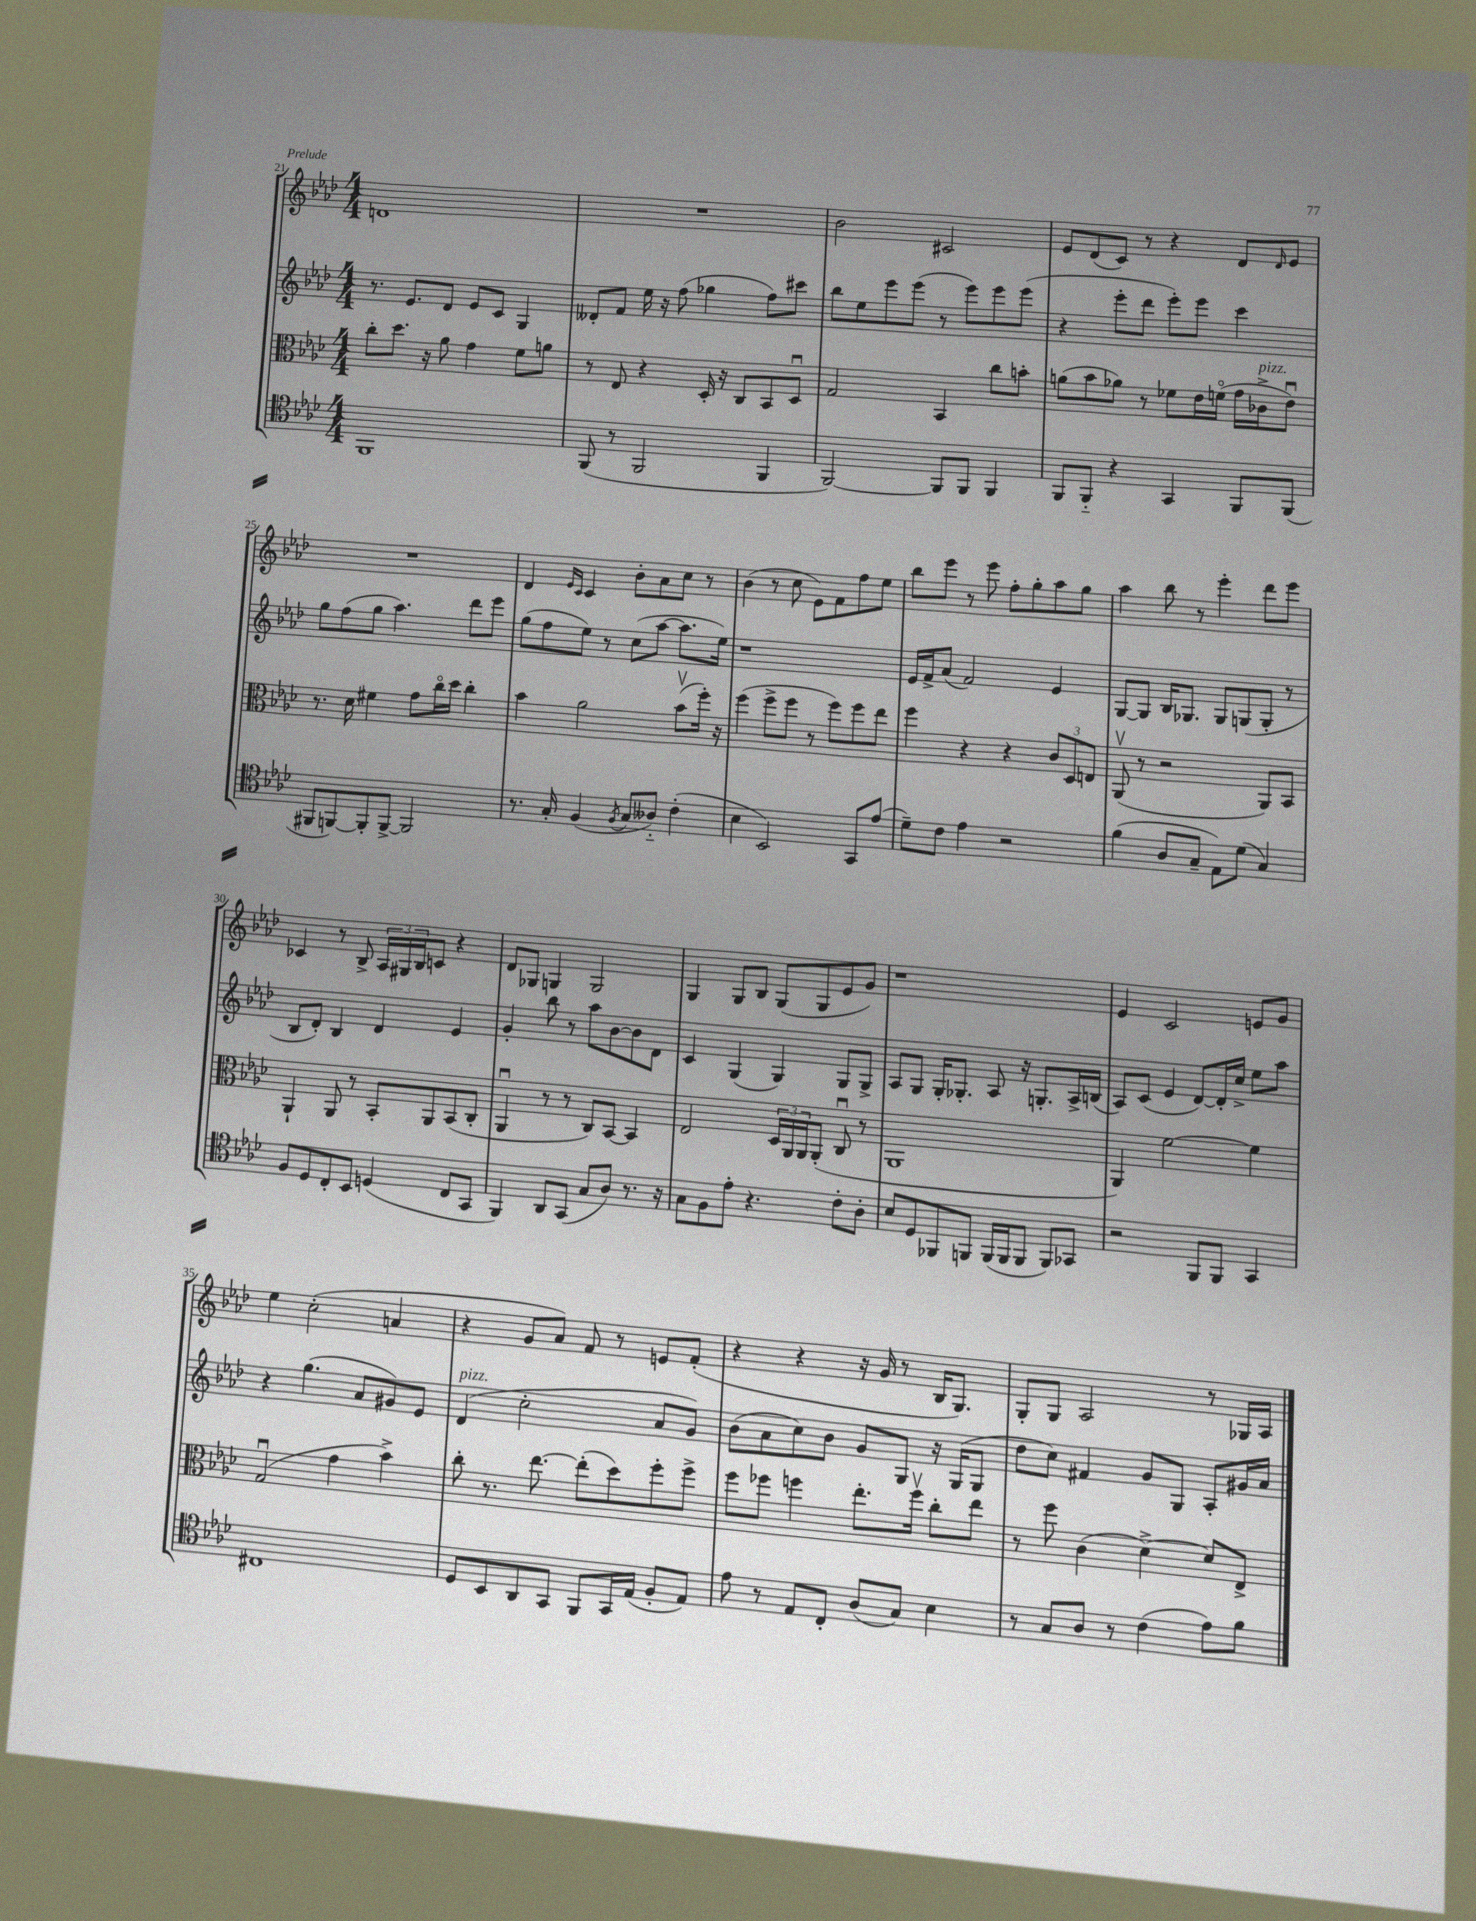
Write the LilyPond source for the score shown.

<<
\new StaffGroup <<
\new Staff = "s0" {
    \clef treble \key aes \major \numericTimeSignature \time 4/4
    d'1 |
    R1 |
    bes'2 cis'2 |
    ees'8 des'8( c'8) r8 r4 des'8 \grace { des'16 } ees'8 |
    R1 |
    des'4 \grace { ees'16 c'16 } c'4 bes'8-. aes'8 c''8 r8 |
    bes'4( r8 c''8 ees'8) f'8 f''8 ees''8 |
    bes''8 ees'''8 r8 ees'''8 f''8-. g''8-. aes''8 g''8 |
    aes''4 bes''8 r8 ees'''4-. des'''8 ees'''8 |
    ces'4 r8 bes8-> \tuplet 3/2 { aes16 gis16 bes16 } c'8 r4 |
    des'8 ges8 g4 g2 |
    g4 g8 bes8 g8( g8 ees'8 g'8) |
    r1 |
    ees'4 c'2 e'8 g'8 |
    ees''4 c''2-.( a'4 |
    r4 g'8 aes'8) f'8 r8 e'8 f'8-.( |
    r4 r4 r16 g'16 r8 bes16 g8.) |
    g8-. g8 aes2 r8 ges16 aes16 \bar "|." |
}
\new Staff = "s1" {
    \clef treble \key aes \major \numericTimeSignature \time 4/4
    r8. ees'8. des'8 ees'8 c'8 g4 |
    deses'8-. f'8 ees''16 r16 f''8( ges''4 f''8) cis'''8 |
    bes''8 ees''8 ees'''8 ees'''8( r8 ees'''8) ees'''8 ees'''8( |
    r4 ees'''8-. des'''8 ees'''8-.) ees'''8 c'''4 |
    g''8 f''8( g''8 aes''4.) des'''8 ees'''8 |
    g''8( f''8 ees''8) r8 c''8( aes''8~ aes''8. ees''16) |
    r1 |
    ees'16 f'16-> aes'8( f'2) ees'4 |
    g8~ g8 bes16 ges8. ges8 g8( g8-. r8 |
    bes8 des'8-.) bes4 des'4 ees'4 |
    g'4-. bes''8 r8 aes''8 bes'8~ bes'8 des'8 |
    c'4 g4( g4) g8 g8-> |
    aes8 g8 g16-. ges8.-. aes8 r16 g8.-. aes16-> b16( |
    aes8) c'8( ees'4 des'8~) des'16-. c''16-> ees''8 aes''8 |
    r4 g''4.( aes'8 gis'8) ees'8 |
    des'4^\markup { \italic "pizz." }( c''2-. aes'8 g'8) |
    bes'8( aes'8 c''8) bes'8 g'8 g8 r16 g16( g8 |
    des''8 c''8) fis'4 g'8 g8 aes8-. gis'16 aes'16 \bar "|." |
}
\new Staff = "s2" {
    \clef alto \key aes \major \numericTimeSignature \time 4/4
    c''8-. des''8. r16 aes'8 g'4 f'8 a'8 |
    r8 ees8 r4 des16-. r16 c8 bes,8 des8\downbow |
    g2 bes,4 c''8 b'8-. |
    a'8( bes'8 aes'8) r8 fes'8 ees'16 f'16\flageolet( g'16 ces'16->^\markup { \italic "pizz." } ees'8\downbow) |
    r8. des'16 fis'4 g'8 c''16\flageolet des''16 c''4-. |
    bes'4 aes'2 bes'8\upbow( f''16-.) r16 |
    f''4( f''8-> f''8 r8 f''8) f''8 ees''8 |
    f''4 r4 r4 \tuplet 3/2 { c'8 des8 e8 } |
    aes,8\upbow( r8 r2 aes,8) bes,8 |
    aes,4-! aes,8 r8 bes,8-. aes,8 bes,8( c8-. |
    aes,4\downbow r8 r8 c8) bes,8~ bes,4 |
    ees2 \tuplet 3/2 { des16 aes,16 aes,16 } aes,8-.( c8\downbow r8 |
    aes,1 |
    aes,4) f'2~ f'4 |
    g2\downbow( g'4 bes'4->) |
    c''8-. r8. ees''8.~ ees''8-.( des''8) f''8-. f''8-> |
    f''8 fes''8 f''4 ees''8.-. f''16\upbow c''8-. ees''8 |
    r8 f''8 c'4( des'4~->) des'8 ees8-> \bar "|." |
}
\new Staff = "s3" {
    \clef tenor \key aes \major \numericTimeSignature \time 4/4
    f,1 |
    f,8( r8 f,2 f,4 |
    f,2~) f,8 f,8 f,4 |
    f,8 f,8-_ r4 g,4 f,8 f,8( |
    fis,8 f,8~) f,8-. f,8~-> f,2 |
    r8. g16-. f4( \acciaccatura { f8 } g8 aeses8-_) c'4-.( |
    bes4 bes,2) g,8 ees'8( |
    des'8--) c'8 ees'4 r2 |
    f'4( aes8 g8-- ees8) des'8( g4) |
    f8 des8 c8-. bes,8 d4( c8 g,8 |
    f,4) aes,8 g,8( g8 aes8) r8. r16 |
    g8 f8 ees'8-. r4. c'8-. aes8-. |
    bes8 des8 fes,8 f,8 f,16( f,16 f,8 f,8) ges,8 |
    r2 f,8 f,8 g,4 |
    cis1 |
    des8 bes,8 aes,8 g,8 f,8 g,16 ees16( f8-. ees8) |
    ees'8 r8 ees8 c8-. aes8( g8) bes4 |
    r8 g8 aes8 r8 c'4( ees'8) f'8 \bar "|." |
}
>>
>>
\layout { \context { \Score currentBarNumber = #21 } }
